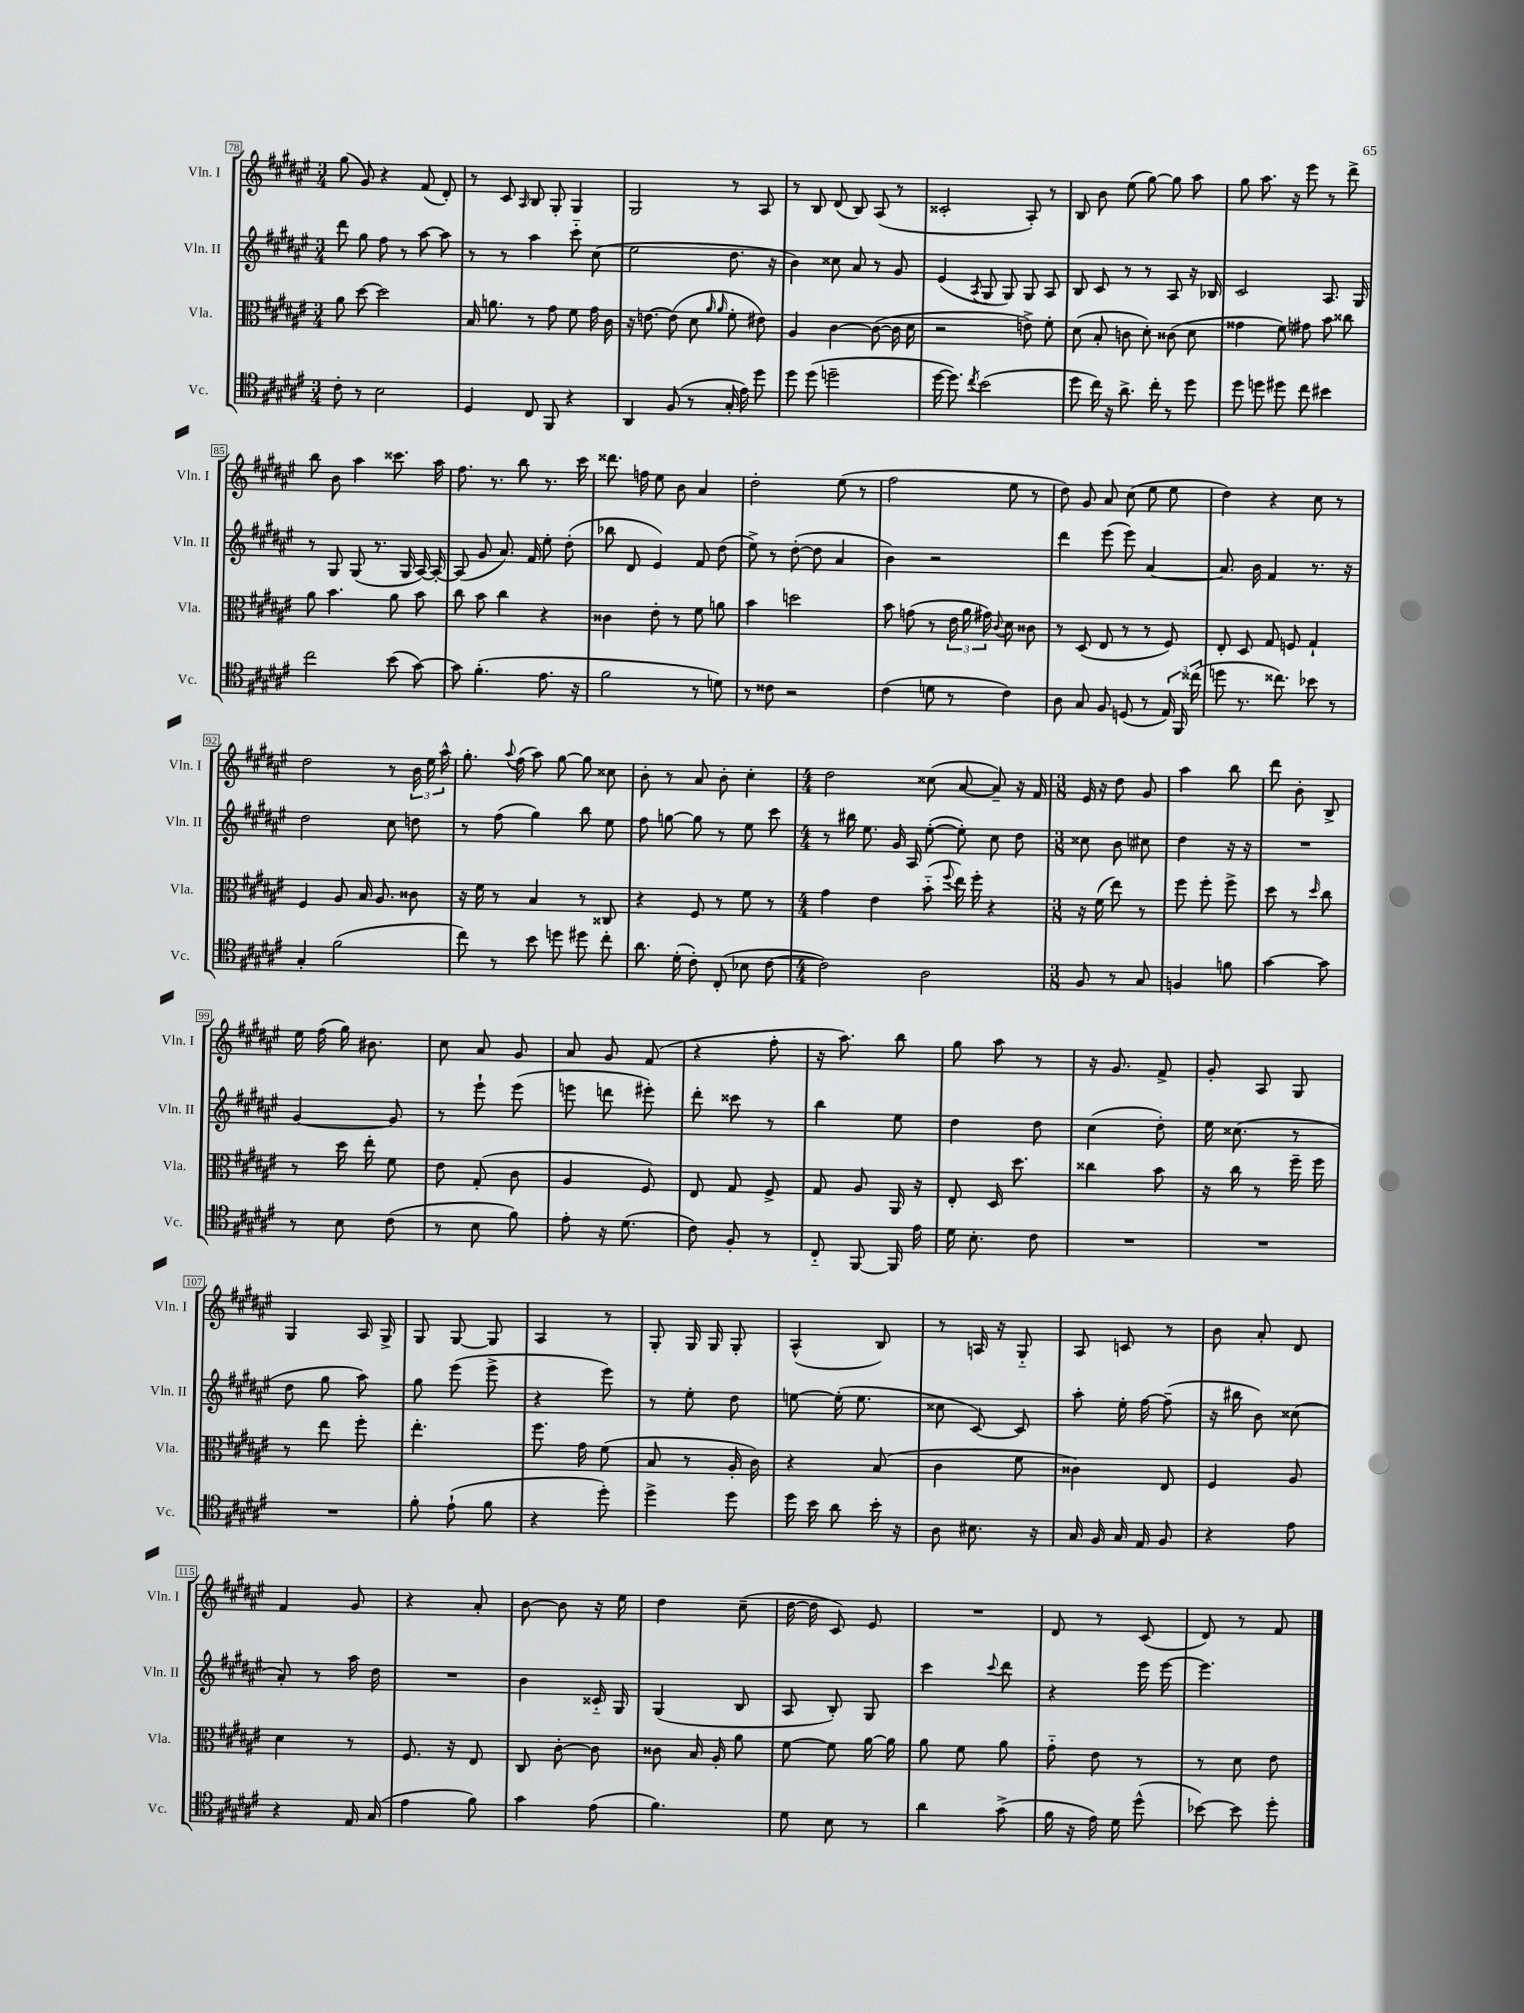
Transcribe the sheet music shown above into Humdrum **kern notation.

**kern	**kern	**kern	**kern
*part4	*part3	*part2	*part1
*staff4	*staff3	*staff2	*staff1
*I"Vc.	*I"Vla.	*I"Vln. II	*I"Vln. I
*I'Vc.	*I'Vla.	*I'Vln. II	*I'Vln. I
*clefC4	*clefC3	*clefG2	*clefG2
*k[f#c#g#d#a#e#]	*k[f#c#g#d#a#e#]	*k[f#c#g#d#a#e#]	*k[f#c#g#d#a#e#]
*M3/4	*M3/4	*M3/4	*M3/4
=78	=78	=78	=78
8c#'\	8a#\	8ddd#\	(8gg#\
8r	[8dd#\	8gg#\	8g#/)
2B\	2dd#\]	8ff#\	4r
.	.	8r	.
.	.	[8aa#\	(8f#/
.	.	8aa#\]	8d#'/)
=79	=79	=79	=79
4D#/	16B/	8r	8r
.	8.an\	.	.
.	.	8r	8c#/
.	.	.	16qqA#/
8C#/	8r	4aa#\	8B/
8FF#/	8g#\	.	8G#'/
4r	8f#\	8ccc#\	4G#/
.	16g#\	(8cc#\	.
.	16c#\	.	.
=80	=80	=80	=80
4AA#/	16r	2ee#\	2G#/
.	[8.en\	.	.
(8F#/	(8e\]	.	.
8r	8d#\	.	.
.	16qqa#/	.	.
.	16qqa#/	.	.
16G#'/	8f#'\	8.dd#\	8r
16e#\)	.	.	.
8dd#\	8e#X\)	.	8A#/
.	.	16r	.
=81	=81	=81	=81
8dd#\	4A#/	4b\)	8r
(8dd#\	.	.	8B/
2ddn~\	[4c#\	8cc##X\	(8d#/
.	.	8a#/	8B/)
.	(8c#\_	8r	(8A#/
.	16c#\]	8g#/	8r
.	16d#\	.	.
=82	=82	=82	=82
[16dd#\	2r	(4e#/	2c##X'/
8.dd#\])	.	.	.
8qcc#/	.	8qA#/	.
(2b\	.	8G#/	.
.	.	8G#/)	.
.	8en^\)	8G#/	8A#'/)
.	8f#'\	8A#/	8r
=83	=83	=83	=83
8dd#\	(8d#\	8B/	8B/
16cc#\)	8B'/	8c#/	8b\
16r	.	.	.
8.a#^\	8cn\	8r	(8ee#\
.	8d#'\)	8r	[8gg#\)
16cc#'\	.	.	.
8r	(8c##X\	8A#/	8gg#\]
8dd#\	8d#\	16r	8aa#\
.	.	16B-X/	.
=84	=84	=84	=84
8dd#\	4g##X\	2c#/	8gg#\
8ddn\	.	.	8.aa#\
8dd#X\	8f#\)	.	.
.	.	.	16r
8cc#\	8g#X\	.	8eee#\
4b#X\	8b\	8.A#/	8r
.	8cc##X\	.	8ddd#^\
.	.	16G#/	.
!!LO:LB:g=z
=85	=85	=85	=85
2cc#\	8a#\	8r	8bb\
.	4.b\	8G#/	8b\
.	.	(8G#/	4aa#\
.	.	8.r	.
(8b\	8a#\	.	8.ccc##X\
.	.	16G#/	.
[8g#\)	8b\	[16A#/)	.
.	.	16A#'/_	16aa#\
=86	=86	=86	=86
8g#\]	8cc#\	(8A#/]	8.ff#\
(4.f#'\	8b\	8g#/	.
.	.	.	8.r
.	4cc#\	8.a#/)	.
.	.	.	8bb\
.	.	16f#/	.
8.e#\	4r	8ee#'\	8.r
.	.	(8dd#'\	.
16r	.	.	16ccc#\
=87	=87	=87	=87
2f#\	4c##X\	8bb-X\	8.ddd##X\
.	.	8d#/	.
.	.	.	16ffn\
.	8e#'\	4e#/)	8ee#\
.	8r	.	8b\
8r	8f#\	8f#/	4a#/
8dn\)	8an\	(8dd#\	.
=88	=88	=88	=88
8r	4b\	8ee#^\)	2dd#'\
8c##X\	.	8r	.
2r	2ddn\	([8dd#'\	.
.	.	8dd#\]	.
.	.	4a#/	(8ee#\
.	.	.	8r
=89	=89	=89	=89
(4c#\	8b\	4b\)	2ff#\
.	(8gn\	.	.
8dn\	8r	2r	.
8r	24e#\	.	.
.	24a#\	.	.
.	24g#X\)	.	.
.	8qqc#/	.	.
4c#\)	8d#\	.	8ee#\
.	8c##X\	.	8r
=90	=90	=90	=90
8A#\	8r	4ddd#\	8dd#\)
8G#/	(8D#/	.	8g#/
8F#/	8E#/	(8eee#\	8a#/
(8Dn/	8r	8eee#\)	(8cc#\
8r	8r	[4a#/	8ee#\
24E#/)	8F#/)	.	8ee#\
24FF#/	.	.	.
(24cc##X\	.	.	.
=91	=91	=91	=91
8ddn\	8E#'/	8.a#/]	4dd#\)
8.r	8D#/	.	.
.	.	16b\	.
.	8G#/	4f#/	4r
8.cc##X\)	.	.	.
.	8Fn/	.	.
8b-X\	4G#`/	8.r	8cc#\
8r	.	.	8r
.	.	16r	.
!!LO:LB:g=z
=92	=92	=92	=92
4G#'/	4F#/	2dd#\	2dd#\
(2f#\	8A#/	.	.
.	16B/	.	.
.	8.A#/	.	.
.	.	8cc#\	8r
.	8c##X\	8ddn\	24b\
.	.	.	24ee#\
.	.	.	24aa#^^\
=93	=93	=93	=93
8cc#\)	16r	8r	8.gg#'\
.	16f#\	.	.
8r	8r	(8ff#\	.
.	.	.	8qqaa#/
.	.	.	(16ff#\
8b\	4B/	4gg#\)	8aa#\)
8ddn\	.	.	[8gg#\
8dd#X\	8r	8bb\	8gg#\]
8cc#'\	8C##X/	8ee#\	8cc##X\
=94	=94	=94	=94
8.a#\	4r	8ff#\	8b'\
.	.	[8ggn\	8r
(16d#'\	.	.	.
8c#'\)	8F#/	8gg\]	8a#/
(8C#'/	8r	8r	8b'\
8B-X\	8f#\	8ee#\	4cc#'\
[8c#\	8r	8ccc#\	.
=95	=95	=95	=95
*M4/4	*M4/4	*M4/4	*M4/4
2c#\])	4g#\	8r	2dd#\
.	.	16bb#X\	.
.	.	8.ee#\	.
.	4e#\	.	.
.	.	16g#/	.
.	.	16A#/	.
2A#\	(8b\	([8ee#'\	(8cc##X\
.	8qqff#/	.	.
.	16ee#\)	8ee#'\])	[8a#/
.	16ff#'\	.	.
.	4r	8cc#\	8a#~/])
.	.	8dd#\	16r
.	.	.	16f#/
=96	=96	=96	=96
*M3/8	*M3/8	*M3/8	*M3/8
8F#/	16r	8cc##X\	16e#/
.	(16f#\	.	16r
8r	8ee#\)	8b\	8dd#\
8G#/	8r	8cc#X\	8g#/
=97	=97	=97	=97
4Fn/	8ff#\	4dd#\	4aa#\
.	8ff#'\	.	.
8fn\	8ff#^\	16r	8bb\
.	.	16r	.
=98	=98	=98	=98
[4g#\	8dd#\	4.r	8ddd#\
.	8r	.	8b'\
.	16qqdd#/	.	.
8g#\]	8cc#\	.	8B^/
!!LO:LB:g=z
=99	=99	=99	=99
8r	8r	[4g#/	16ee#\
.	.	.	(16ff#\
8B\	16dd#\	.	16gg#\)
.	16ee#'\	.	8.b#X\
(8c#\	8f#\	8g#/]	.
=100	=100	=100	=100
8r	8e#\	8r	8cc#\
8B\	(8G#'/	8eee#`\	8a#/
8f#\)	8c#\	(8eee#\	8g#/
=101	=101	=101	=101
8e#'\	4A#/	8eeen\	8a#/
16r	.	8dddn\	8g#/
(8.d#\	.	.	.
.	8F#/)	8eee#X'\)	(8f#/
=102	=102	=102	=102
8c#\)	8E#/	8ddd#'\	4r
8F#'/	8G#/	8ccc##X\	.
8r	8F#^/	8r	8ff#'\
=103	=103	=103	=103
8C#/	8G#/	4bb\	16r
.	.	.	8.aa#\)
[8FF#/	8A#/	.	.
16FF#/]	16AA#/	8ee#\	8bb\
16e#\	16r	.	.
=104	=104	=104	=104
16d#\	8E#'/	4dd#\	8gg#\
8.B'\	.	.	.
.	16D#/	.	8aa#\
.	8.dd#\	.	.
8c#\	.	8dd#\	8r
=105	=105	=105	=105
4.r	4cc##X\	(4cc#\	16r
.	.	.	8.g#/
.	8b\	8dd#'\)	8f#^/
=106	=106	=106	=106
4.r	16r	16ee#\	8g#'/
.	16cc#\	(8.cc##X\	.
.	8r	.	8A#/
.	16ff#~\	8r	8G#/
.	16ff#\	.	.
!!LO:LB:g=z
=107	=107	=107	=107
4.r	8r	8dd#\	4G#/
.	8ee#\	8gg#\	.
.	8ff#'\	8aa#\)	16A#/
.	.	.	16G#^/
=108	=108	=108	=108
8f#'\	4.ee#'\	8gg#\	8G#/
(8e#`\	.	(8eee#\	[8G#/
8f#\	.	8eee#^\	8G#/]
=109	=109	=109	=109
4r	8.ff#\	4r	4A#/
.	16g#\	.	.
8dd#'\)	(8f#\	8eee#\)	8r
=110	=110	=110	=110
4dd#^\	8B/	8r	8G#'/
.	8r	8ee#'\	16G#/
.	.	.	16G#/
8dd#\	16A#'/	8dd#\	8G#'/
.	16c#\)	.	.
=111	=111	=111	=111
16dd#\	4r	[8een\	(4A#^^/
16b\	.	.	.
8a#\	.	(16ee'\]	.
.	.	8.ee\	.
16b'\	(8B/	.	8B/)
16r	.	.	.
=112	=112	=112	=112
8A#\	4c#\	8cc##X\	8r
8.B#X\	.	[8c#/)	16An/
.	.	.	16r
.	8f#\	8c#/]	8G#/
16r	.	.	.
=113	=113	=113	=113
16G#/	4c##X\)	8aa#'\	8A#/
16F#/	.	.	.
16G#/	.	16ee#'\	8cn/
16E#/	.	[16ff#\	.
8F#/	8E#/	(8ff#~\]	8r
=114	=114	=114	=114
4r	4F#/	16r	8b\
.	.	16bb#X\	.
.	.	8b\)	8a#'/
8e#\	8A#/	(8cc##X\	8d#/
!!LO:LB:g=z
=115	=115	=115	=115
4r	4d#\	8a#'/)	4f#/
.	.	8r	.
16E#/	8r	16aa#\	8g#/
(16G#/	.	16dd#\	.
=116	=116	=116	=116
4e#\	8.F#/	4.r	4r
.	16r	.	.
8f#\)	8E#/	.	8a#'/
=117	=117	=117	=117
4g#\	8C#/	4b\	[8b\
.	[8c#'\	.	8b\]
(8e#\	8c#\]	16c##X/	16r
.	.	16G#/	16ee#\
=118	=118	=118	=118
4.f#\)	8c##X\	(4G#/	4dd#\
.	16B/	.	.
.	16A#'/	.	.
.	8a#\	8B/	(8cc#~\
=119	=119	=119	=119
8d#\	[8f#\	8A#/	[16dd#\
.	.	.	16dd#\]
8B\	8f#\]	8B'/)	8c#/)
8r	[16a#\	8G#/	8e#/
.	16a#\]	.	.
=120	=120	=120	=120
4a#\	8a#\	4ccc#\	4.r
.	8f#\	.	.
.	.	8qqccc#/	.
(8g#^\	8a#\	8ddd#\	.
=121	=121	=121	=121
16f#\	8g#\	4r	8d#/
16r	.	.	.
16e#\)	8e#\	.	8r
16d#\	.	.	.
(8dd#^^\	8r	16eee#\	(8c#/
.	.	[16eee#\	.
=122	=122	=122	=122
[8b-X\)	8r	4.eee#\]	8d#/)
8b-\]	8d#\	.	8r
8dd#'\	8e#\	.	8f#/
==	==	==	==
*-	*-	*-	*-
